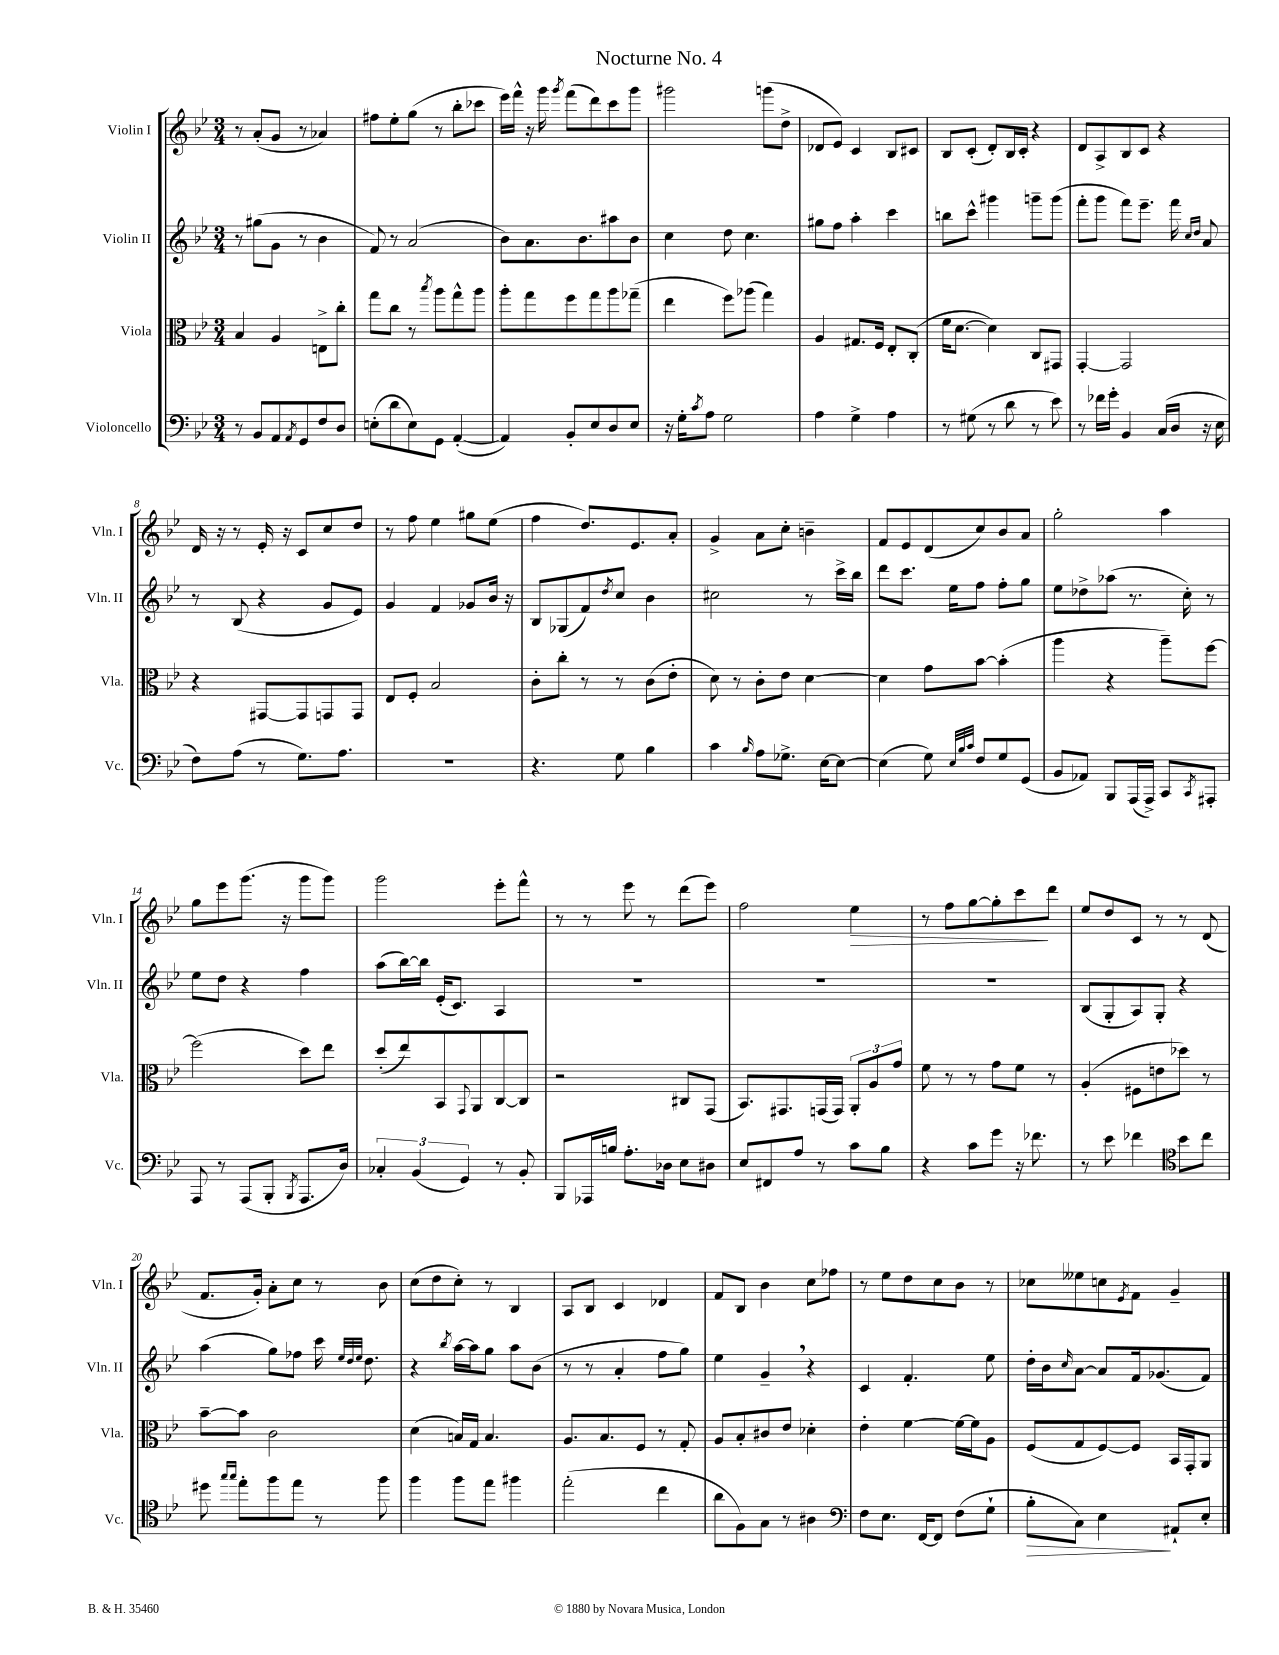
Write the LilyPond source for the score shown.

\header { title = "Nocturne No. 4" }
<<
\new StaffGroup <<
\new Staff = "s0" \with { instrumentName = "Violin I" shortInstrumentName = "Vln. I" } {
    \clef treble \key bes \major \numericTimeSignature \time 3/4
    r8 a'8-.( g'8 r8 aes'4) |
    fis''8 ees''8-. g''8( r8 bes''8-. ces'''8 |
    ees'''16) f'''16-^ r16 g'''16 \acciaccatura { g'''8 } f'''8( d'''8) c'''8 g'''8 |
    gis'''2 g'''8( d''8-> |
    des'8 ees'8) c'4 bes8 cis'8 |
    bes8 c'8-.( d'8-.) bes16 c'16-. r4 |
    d'8 a8-> bes8 c'8 r4 |
    d'16 r16 r8 ees'16-. r16 c'8 c''8 d''8 |
    r8 f''8 ees''4 gis''8 ees''8( |
    f''4 d''8.) ees'8. a'8-. |
    g'4-> a'8 c''8-. b'4-- |
    f'8 ees'8 d'8( c''8) bes'8 a'8 |
    g''2-. a''4 |
    g''8 ees'''8 g'''8.( r16 g'''8 g'''8) |
    g'''2 ees'''8-. f'''8-^ |
    r8 r8 ees'''8 r8 d'''8( ees'''8) |
    f''2 ees''4\> |
    r8 f''8 g''8~ g''8-. c'''8\! d'''8 |
    ees''8 d''8 c'8 r8 r8 d'8( |
    f'8. g'16-.) a'8-. c''8 r8 bes'8 |
    c''8( d''8 c''8-.) r8 bes4 |
    a8 bes8 c'4 des'4 |
    f'8 bes8 bes'4 c''8 fes''8 |
    r8 ees''8 d''8 c''8 bes'8 r8 |
    ces''8 eeses''8 c''8 \acciaccatura { ees'8 } f'8 g'4-- \bar "|." |
}
\new Staff = "s1" \with { instrumentName = "Violin II" shortInstrumentName = "Vln. II" } {
    \clef treble \key bes \major \numericTimeSignature \time 3/4
    r8 gis''8( g'8 r8 bes'4 |
    f'8) r8 a'2( |
    bes'8) a'8. bes'8. ais''8 bes'8 |
    c''4 d''8 c''4. |
    gis''8 f''8 a''4-. c'''4 |
    b''8 c'''8-^ gis'''4 g'''8-- g'''8( |
    f'''8-. g'''8 f'''8) ees'''8.-- f'''16 \grace { c''16 d''16 } a'8 |
    r8 bes8( r4 g'8 ees'8) |
    g'4 f'4 ges'8 bes'16 r16 |
    bes8 ges8( f'8) \acciaccatura { d''8 } c''8 bes'4 |
    cis''2 r8 c'''16-> bes''16 |
    d'''8 c'''8. ees''16 f''8 f''8-. g''8 |
    ees''8 des''8-> aes''8( r8. c''16-.) r8 |
    ees''8 d''8 r4 f''4 |
    a''8( bes''16~) bes''16 ees'16-.( c'8.) a4 |
    R2. |
    R2. |
    R2. |
    bes8( g8-. a8) g8-. r4 |
    a''4( g''8) fes''8 c'''16 \grace { ees''32 d''32 ees''32 } d''8. |
    r4 \acciaccatura { bes''8 } a''16~ a''16 g''8 a''8 bes'8( |
    r8 r8 a'4-. f''8 g''8) |
    ees''4 g'4-- \breathe r4 |
    c'4 f'4.-. ees''8 |
    d''16-. bes'16 \grace { c''16 } a'8~ a'8 f'16 ges'8.( f'8) \bar "|." |
}
\new Staff = "s2" \with { instrumentName = "Viola" shortInstrumentName = "Vla." } {
    \clef alto \key bes \major \numericTimeSignature \time 3/4
    bes4 a4 e8-> c''8-. |
    g''8 c''8 r8 \acciaccatura { bes''8 } a''8 g''8-^ a''8 |
    a''8-. g''8 f''8 g''8 a''8 ges''8--( |
    ees''4 f''8) aes''8( g''4) |
    a4 gis8. f16 ees8-. c8-.( |
    f'16 d'8.~ d'4) c8 gis,8 |
    g,4~-. g,2 |
    r4 gis,8~ gis,8 g,8 g,8 |
    ees8 f8-. bes2 |
    c'8-. c''8-. r8 r8 c'8( ees'8-. |
    d'8) r8 c'8-. ees'8 d'4~ |
    d'4 g'8 bes'8~ bes'4-.( |
    a''4 r4 a''8--) f''8~ |
    f''2( d''8) ees''8 |
    d''8-.( ees''8) bes,8 \appoggiatura { g,8 } a,8 c8~ c8 |
    r2 cis8 g,8( |
    bes,8.) gis,8. g,16( g,16) \tuplet 3/2 { a,8-. a8 g'8 } |
    f'8 r8 r8 g'8 f'8 r8 |
    a4-.( fis8 e'8 des''8) r8 |
    bes'8~-- bes'8 c'2 |
    d'4( b16) g16 b4. |
    a8. bes8. f8 r8 g8-. |
    a8 bes8-. cis'8 ees'8 des'4-. |
    ees'4-. f'4~ f'16~ f'16 a8 |
    f8( g8 f8~) f8 bes,16 g,16-. a,8 \bar "|." |
}
\new Staff = "s3" \with { instrumentName = "Violoncello" shortInstrumentName = "Vc." } {
    \clef bass \key bes \major \numericTimeSignature \time 3/4
    r8 bes,8 a,8 \acciaccatura { a,8 } g,8 f8 d8 |
    e8-.( d'8 e8) g,8 a,4~-.( |
    a,4) bes,8-. ees8 d8 ees8 |
    r16 g16-. \acciaccatura { c'8 } a8 g2 |
    a4 g4-> a4 |
    r8 gis8( r8 d'8 r8 ees'8) |
    r8 fes'16 g'16-. bes,4 c16( d16 r16 ees16 |
    f8) a8( r8 g8.) a8. |
    R2. |
    r4. g8 bes4 |
    c'4 \grace { bes16 } a8 ges8.-> ees16~ ees8~ |
    ees4( g8) \grace { ees32 bes32 c'32 } f8 g8 g,8( |
    bes,8 aes,8) bes,,8 a,,16( a,,16->) c,8 \acciaccatura { c,8 } ais,,8-. |
    a,,8 r8 a,,8( bes,,8-. \acciaccatura { bes,,8 } a,,8. d16) |
    \tuplet 3/2 { ces4-. bes,4( g,4) } r8 bes,8-. |
    bes,,8 aes,,16 b16 a8.-. des16 ees8 dis8 |
    ees8 fis,8 a8 r8 c'8 bes8 |
    r4 c'8 g'8 r16 fes'8. |
    r8 ees'8 fes'4 \clef tenor bes'8 c''8 |
    dis''8 \grace { g''16 g''16 } ees''8-. f''8 ees''8 r8 f''8 |
    f''4 f''8 ees''8 fis''4 |
    ees''2-.( c''4 |
    a'8 f8) g8 r8 ais4 |
    \clef bass f8 ees8. f,16~ f,8 f8( g8-! |
    bes8-.\> c8) ees4\! ais,8-! ees8-. \bar "|." |
}
>>
>>
